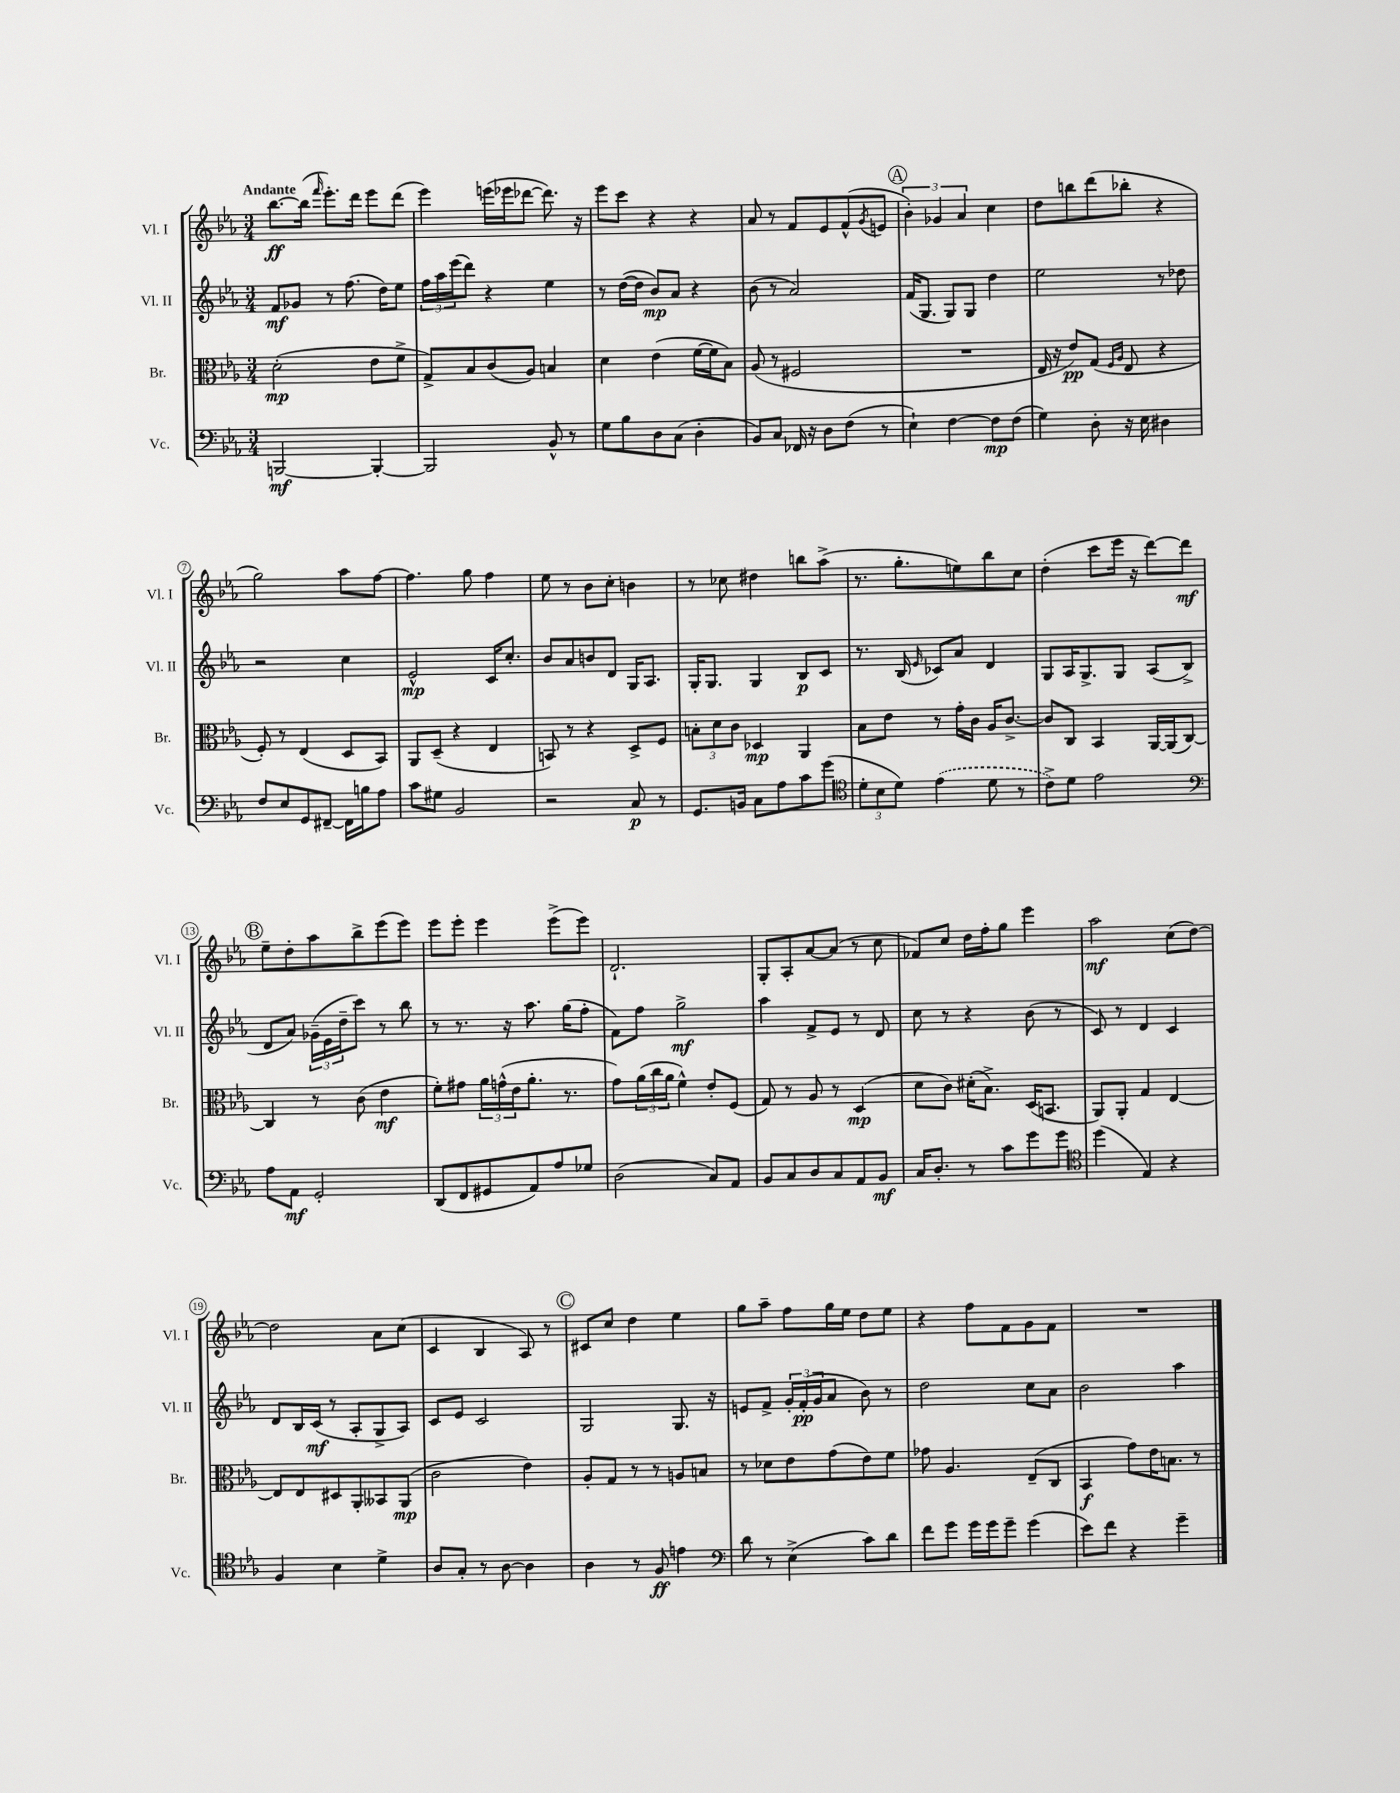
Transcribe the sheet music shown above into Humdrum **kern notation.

**kern	**kern	**kern	**kern
*staff4	*staff3	*staff2	*staff1
*clefF4	*clefC3	*clefG2	*clefG2
*k[b-e-a-]	*k[b-e-a-]	*k[b-e-a-]	*k[b-e-a-]
*M3/4	*M3/4	*M3/4	*M3/4
[2BBB	(2d'	8f	[8.bb-
.	.	8g-	.
.	.	.	(16bb-]
.	.	.	16qqfff
.	.	8r	8.eee-')
.	.	(8.ff	.
.	.	.	16ddd
4BBB'_	8e-	.	8eee-
.	.	16dd)	.
.	8f^	8ee-	(8ddd
=	=	=	=
2BBB]	8G^)	24ff	4eee-)
.	.	24aa-	.
.	.	(24eee-	.
.	8B-	8ddd)	.
.	(8c	4r	(16eee
.	.	.	16eee-
.	8A-)	.	[8ddd-
8BB-^^	4B	4ee-	8.ddd-])
8r	.	.	.
.	.	.	16r
=	=	=	=
8G	4d	8r	8eee-
8B-	.	([16dd	8ccc
.	.	16dd]	.
8D	(4e-	8b-)	4r
(8C	.	8a-	.
4D'	[16f	4r	4r
.	16f]	.	.
.	8B-)	.	.
=	=	=	=
8BB-)	(8A-	(8b-	8a-
8C	8r	8r	8r
16FF-	2F#	2a-)	8f
16r	.	.	.
8D	.	.	8e-
(8F	.	.	(8f^^
.	.	.	8qg
8r	.	.	8e
=	=	=	=
4E-`)	2.r	(16f	6b-')
.	.	8.G	.
.	.	.	6g-
[4F	.	8G)	.
.	.	.	6a-
.	.	8G	.
8F]	.	4dd	4cc
(8F	.	.	.
=	=	=	=
4G)	16E-	2ee-	8dd
.	16r	.	.
.	8e-)	.	8bb
8D'	(8G	.	(8ddd
.	16qqF	.	.
.	16qqA-	.	.
16r	8E-	.	8bb-'
16E-	.	.	.
4D#	4r	8r	4r
.	.	8dd-	.
=	=	=	=
8F	8F')	2r	2gg)
8E-	8r	.	.
8GG	(4E-	.	.
[8FF#~	.	.	.
16FF#]	8D	4cc	8aa-
16B	.	.	.
8A-	8BB-)	.	[8ff
=	=	=	=
8c	8AA-	2e-^^	4.ff]
8G#	(8D~	.	.
2BB-	4r	.	.
.	.	.	8gg
.	4E-	16c	4ff
.	.	8.cc'	.
=	=	=	=
2r	8BB)	8b-	8ee-
.	8r	8a-	8r
.	4r	8b	8b-
.	.	8d	8cc'
8C	8D^	16G	4b
.	.	8.A-	.
8r	8F	.	.
=	=	=	=
8.GG	12B'	16G'	8r
.	.	8.G	.
.	12d	.	.
.	.	.	8cc-
.	12c	.	.
16BB	.	.	.
8C	4D-	4G	4dd#
8A-	.	.	.
8c	4AA-	8B-	8bb
(8g	.	8c	(8aa-^
=	=	=	=
*clefC4	*	*	*
12d'	8B-	8.r	8.r
12B-	.	.	.
.	8e-	.	.
12d)	.	.	.
.	.	(16B-	8.gg'
.	.	16qqe-	.
(4e-	8r	8c-)	.
.	16g'	8a-	8ee)
.	16c	.	.
8d	16A-	4d	8bb-
.	[8.c^	.	.
8r	.	.	8cc
=	=	=	=
8c^)	8c]	8G	(4dd'
8d	8C	16A-	.
.	.	8.G^	.
2e-	4BB-	.	8ccc
.	.	8G	16eee-
.	.	.	16r
.	[16AA-	(8A-	[8ddd)
.	(16AA-]	.	.
.	[8C)	8B-^	8ddd]
=	=	=	=
*clefF4	*	*	*
8A-	4C]	8d	8ee-~
8AA-	.	8a-)	8dd'
2GG'	8r	(24g-~	8aa-
.	.	24e-	.
.	.	24dd~	.
.	(8c	8ccc)	8bb-^
.	4e-	8r	(8eee-
.	.	8bb-	8eee-)
=	=	=	=
(8DD	8f')	8r	8eee-
8FF	8g#	8.r	8eee-'
8GG#	24a-	.	4eee-
.	(24g^^	.	.
.	.	16r	.
.	24e-	.	.
8AA-)	8.a-'	8.aa-	.
8A-	.	.	(8eee-^
.	8.r	(16gg	.
8G-	.	8ff'	8eee-)
=	=	=	=
(2D	8g)	8f)	2.d`
.	(24a-	8ff	.
.	24cc	.	.
.	24a-	.	.
.	4f^^)	2gg^	.
8C)	8e-'	.	.
8AA-	(8F	.	.
=	=	=	=
8BB-	8G)	4aa-	8G'
8C	8r	.	8A-'
8D	8A-	8f^	[8a-
8C	8r	8e-	(8a-]
8AA-	(4D	8r	8r
8BB-	.	8d	8cc
=	=	=	=
16C	8d	8cc	8f-)
8.D'	.	.	.
.	8c)	8r	8cc
8r	(16d#'	4r	16dd
.	8.B-^)	.	16ff'
8c	.	.	8gg
8g	(16D	(8b-	4eee-
.	8.BB	.	.
8g	.	8r	.
=	=	=	=
*clefC4	*	*	*
(4dd	8AA-)	8c)	2aa-
.	8AA-'	8r	.
4E-)	4G	4d	.
4r	[4E-	4c	(8cc
.	.	.	[8dd)
=	=	=	=
4F	8E-]	8d	2dd]
.	8E-	16B-	.
.	.	(16c	.
4B-	8D#	8r	.
.	8AA-'	8A-'	.
4d^	8BB--	8G^	8a-
.	(8AA-	8A-)	(8cc
=	=	=	=
8A-	2c	8c	4c
8G'	.	8e-	.
8r	.	2c	4B-
[8A-	.	.	.
4A-]	4e-)	.	8A-)
.	.	.	8r
=	=	=	=
4A-	8A-'	2G	8c#
.	8G	.	8cc
8r	8r	.	4dd
8F	8r	.	.
4e	8A	8.G	4ee-
.	8B	.	.
.	.	16r	.
=	=	=	=
*clefF4	*	*	*
8d	8r	8e	8gg
8r	8d-	8f^	8aa-~
(4E-^	8e-	24g'	8ff
.	.	(24f'	.
.	.	24g	.
.	(8g	8a-	16gg
.	.	.	16ee-
8c)	8e-)	8b-)	8dd
8d	8f	8r	8ee-
=	=	=	=
8f	8g-	2dd	4r
8g	4.A-	.	.
16g	.	.	8ff
16g	.	.	.
8g~	.	.	8f
(4g	(8E-~	8cc	8g
.	8C	8a-	8f
=	=	=	=
8e-)	4BB-	2b-	2.r
8f	.	.	.
4r	8g)	.	.
.	16e-	.	.
.	8.B	.	.
4g~	.	4aa-	.
.	8r	.	.
==	==	==	==
*-	*-	*-	*-
